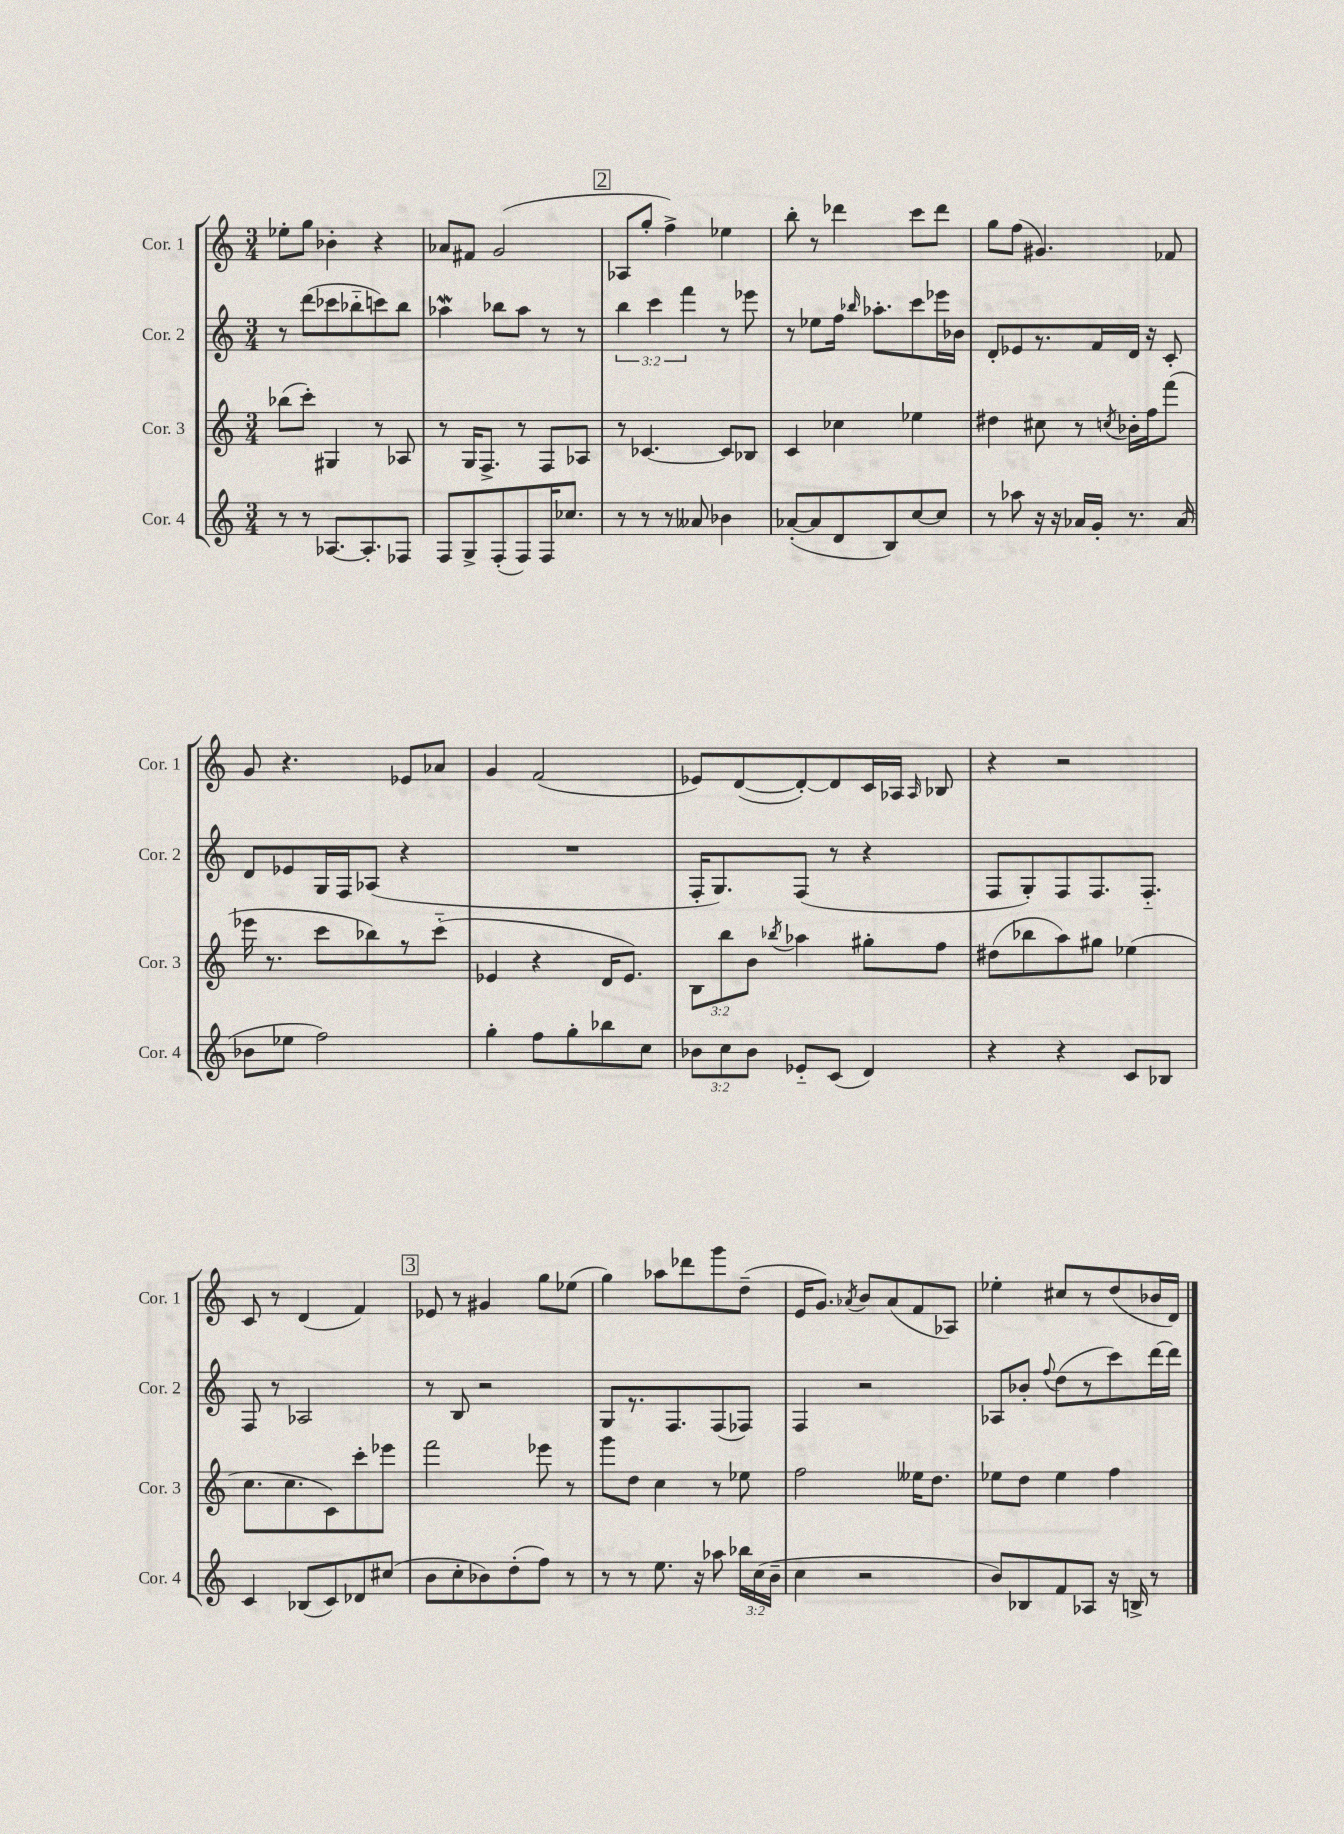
<<
\new StaffGroup <<
\new Staff = "s0" \with { instrumentName = "Cor. 1" shortInstrumentName = "Cor. 1" } {
    \clef treble \key c \major \numericTimeSignature \time 3/4
    \autoBeamOff ees''8[-. g''8] bes'4-. r4 |
    aes'8[ fis'8] g'2( |
    \mark \markup { \box "2" } aes8[ g''8]-. f''4->) ees''4 |
    b''8-. r8 des'''4 c'''8[ des'''8] |
    g''8[ f''8]( gis'4.) fes'8 |
    g'8 r4. ees'8[ aes'8] |
    g'4 f'2( |
    ees'8[) d'8~( d'8~-.) d'8 c'16 aes16] \grace { aes16 } bes8 |
    r4 r2 |
    c'8 r8 d'4( f'4) |
    \mark \markup { \box "3" } ees'8 r8 gis'4 g''8[ ees''8]( |
    g''4) aes''8[ des'''8 g'''8 d''8]--( |
    e'16[ g'8.]) \acciaccatura { aes'8 } b'8[ aes'8( f'8 aes8]) |
    ees''4-. cis''8[ r8 d''8( bes'16 d'16]) \bar "|." |
}
\new Staff = "s1" \with { instrumentName = "Cor. 2" shortInstrumentName = "Cor. 2" } {
    \clef treble \key c \major \numericTimeSignature \time 3/4 \override Staff.TupletNumber.text = #tuplet-number::calc-fraction-text
    \autoBeamOff r8 d'''8[( ces'''8 bes''8-_ c'''8) bes''8] |
    aes''4\mordent bes''8[ aes''8] r8 r8 |
    \mark \markup { \box "2" } \tuplet 3/2 { b''4 c'''4 f'''4 } r8 ees'''8 |
    r8 ees''8[ f''16] \grace { bes''16 } aes''8.[-. c'''8 ees'''16 bes'16] |
    d'8[-. ees'8 r8. f'16 d'16] r16 c'8-. |
    d'8[ ees'8 g16 f16 aes8]( r4 |
    R2. |
    f16[-. g8.) f8]( r8 r4 |
    f8[ g8-.) f8 f8. f8.]-_ |
    f8 r8 aes2 |
    \mark \markup { \box "3" } r8 b8 r2 |
    g8[ r8. f8. f8( fes8]) |
    f4 r2 |
    aes8[ bes'8]-. \appoggiatura { f''8 } d''8[( r8 c'''8) d'''16~ d'''16] \bar "|." |
}
\new Staff = "s2" \with { instrumentName = "Cor. 3" shortInstrumentName = "Cor. 3" } {
    \clef treble \key c \major \numericTimeSignature \time 3/4 \override Staff.TupletNumber.text = #tuplet-number::calc-fraction-text
    \autoBeamOff bes''8[( c'''8]-.) gis4 r8 aes8 |
    r8 g16[ f8.]-> r8 f8[ aes8] |
    \mark \markup { \box "2" } r8 ces'4.~ ces'8[ bes8] |
    c'4 ces''4 ees''4 |
    dis''4 cis''8 r8 \acciaccatura { c''8 } bes'16[-. f''16 f'''8]( |
    ees'''16 r8. c'''8[ bes''8) r8 c'''8]-_( |
    ees'4 r4 d'16[ ees'8.]) |
    \tuplet 3/2 { b8[ b''8 b'8] } \acciaccatura { bes''8 } aes''4 gis''8[-. f''8] |
    dis''8[( bes''8 a''8) gis''8] ees''4( |
    c''8.[ c''8. c'8) c'''8-. ees'''8] |
    \mark \markup { \box "3" } f'''2 ees'''8 r8 |
    g'''8[ d''8] c''4 r8 ees''8 |
    f''2 eeses''16[ d''8.] |
    ees''8[ d''8] ees''4 f''4 \bar "|." |
}
\new Staff = "s3" \with { instrumentName = "Cor. 4" shortInstrumentName = "Cor. 4" } {
    \clef treble \key c \major \numericTimeSignature \time 3/4 \override Staff.TupletNumber.text = #tuplet-number::calc-fraction-text
    \autoBeamOff r8 r8 aes8.[~ aes8.-. fes8] |
    f8[ g8-> f8-.( f8) f16 ces''8.] |
    \mark \markup { \box "2" } r8 r8 r8 aeses'8 bes'4 |
    aes'8[~-.( aes'8 d'8 b8) c''8~ c''8] |
    r8 aes''8 r16 r16 aes'16[ g'16]-. r8. aes'16( |
    bes'8[ ees''8] f''2) |
    g''4-. f''8[ g''8-. bes''8 c''8] |
    \tuplet 3/2 { bes'8[ c''8 bes'8] } ees'8[-_ c'8]( d'4) |
    r4 r4 c'8[ bes8] |
    c'4 bes8[( c'8) des'8 cis''8]( |
    \mark \markup { \box "3" } b'8[ c''8-. bes'8) d''8-.( f''8]) r8 |
    r8 r8 e''8. r16 aes''8 \tuplet 3/2 { bes''16[ c''16( b'16]-- } |
    c''4 r2 |
    b'8[) bes8 f'8 aes8] r16 b16-> r8 \bar "|." |
}
>>
>>
\layout { \context { \Score \remove "Bar_number_engraver" } }
